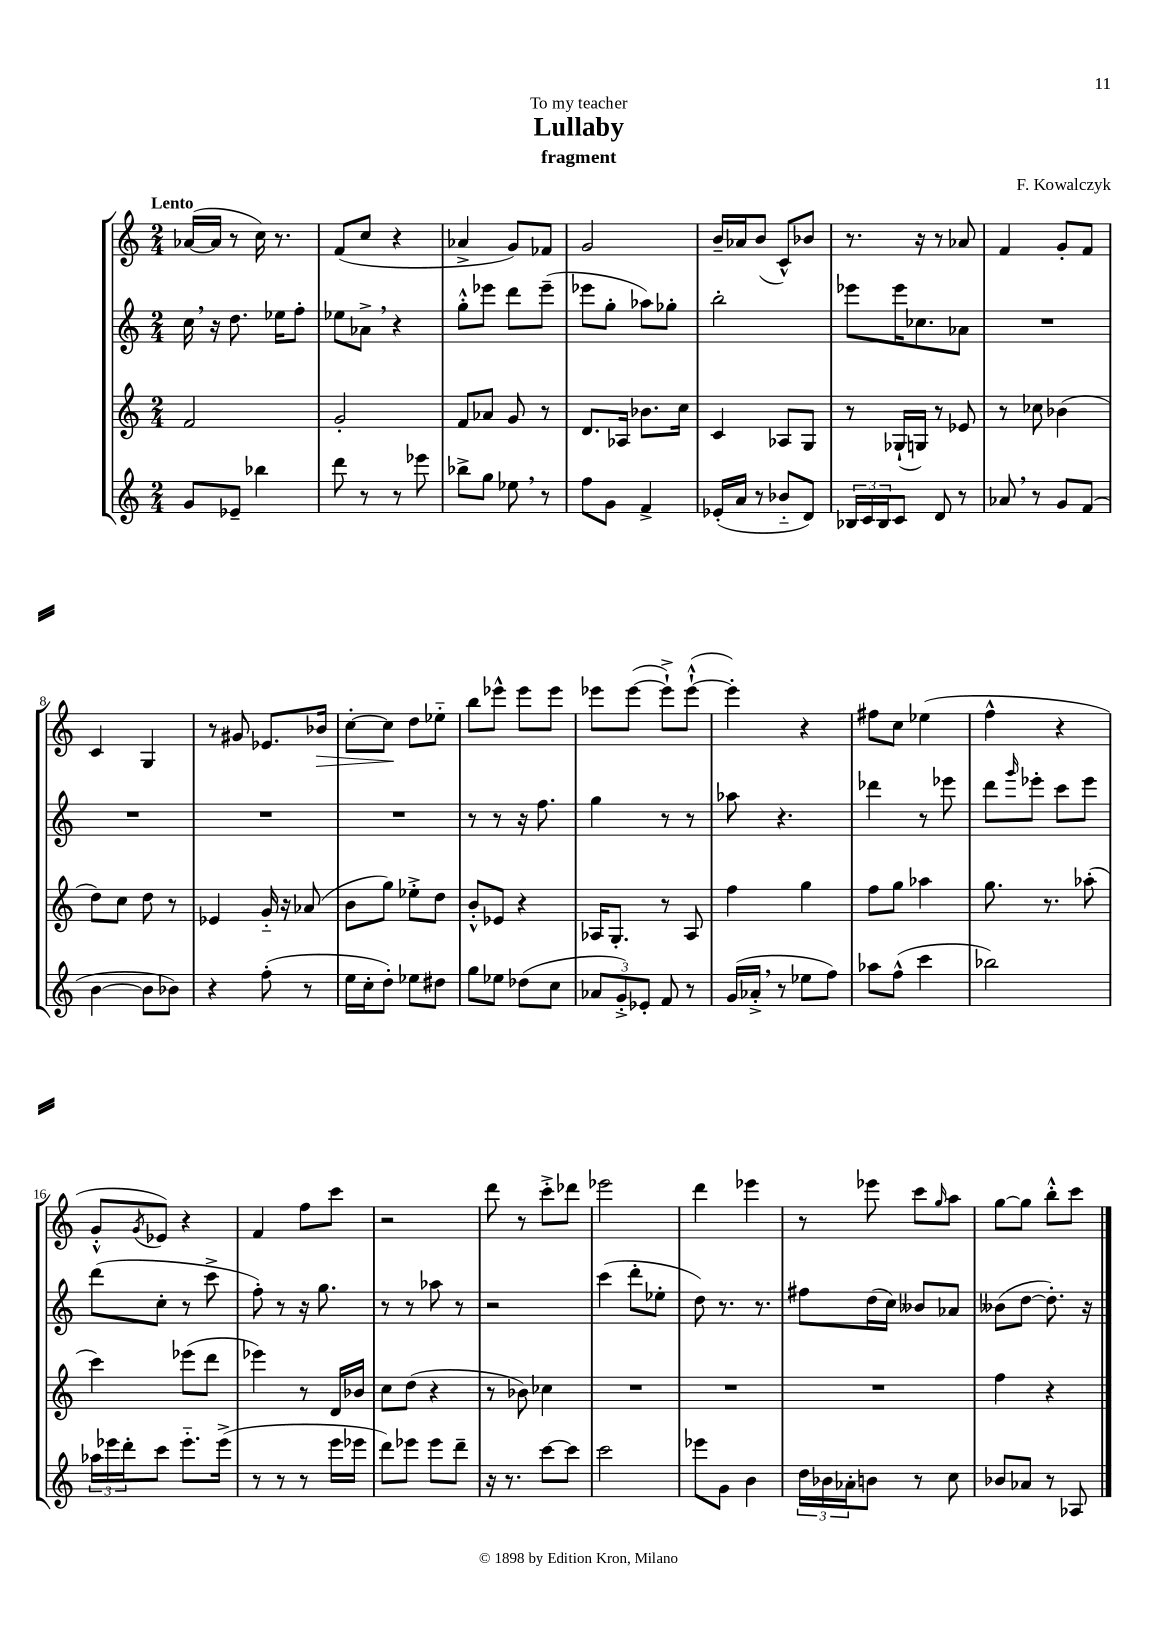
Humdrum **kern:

**kern	**kern	**kern	**kern
*staff4	*staff3	*staff2	*staff1
*clefG2	*clefG2	*clefG2	*clefG2
*k[]	*k[]	*k[]	*k[]
*M2/4	*M2/4	*M2/4	*M2/4
8g	2f	16cc	([16a-
.	.	16r	16a-]
8e-~	.	8.dd	8r
4bb-	.	.	16cc)
.	.	16ee-	8.r
.	.	8ff'	.
=	=	=	=
8ddd	2g'	8ee-	(8f
8r	.	8a-^	8cc
8r	.	4r	4r
8eee-	.	.	.
=	=	=	=
8bb-^	8f	8gg'^^	4a-^
8gg	8a-	8eee-	.
8ee-	8g	8ddd	8g)
8r	8r	(8eee-~	8f-
=	=	=	=
8ff	8.d	8eee-	2g
8g	.	8gg'	.
.	16A-	.	.
4f^	8.b-	8aa-)	.
.	.	8gg-'	.
.	16cc	.	.
=	=	=	=
(16e-'	4c	2bb'	16b~
16a	.	.	16a-
8r	.	.	(8b
8b-'~	8A-	.	8c^^)
8d)	8G	.	8b-
=	=	=	=
24B-	8r	8eee-	8.r
24c	.	.	.
24B-	.	.	.
8c	(16G-`	16eee-	.
.	16G)	8.cc-	16r
8d	8r	.	8r
8r	8e-	8a-	8a-
=	=	=	=
8a-	8r	2r	4f
8r	8cc-	.	.
8g	(4b-	.	8g'
(8f	.	.	8f
=	=	=	=
[4b	8dd)	2r	4c
.	8cc	.	.
8b]	8dd	.	4G
8b-)	8r	.	.
=	=	=	=
4r	4e-	2r	8r
.	.	.	8g#
(8ff'	16g'~	.	8.e-
.	16r	.	.
8r	(8a-	.	.
.	.	.	16b-
=	=	=	=
16ee	8b	2r	[8cc'
16cc'	.	.	.
8dd')	8gg)	.	8cc]
8ee-	8ee-'^	.	8dd
8dd#	8dd	.	8ee-'~
=	=	=	=
8gg	8b'^^	8r	8bb
8ee-	8e-	8r	8eee-^^
(8dd-	4r	16r	8eee-
.	.	8.ff	.
8cc	.	.	8eee-
=	=	=	=
12a-	16A-	4gg	8eee-
.	8.G'	.	.
12g'^)	.	.	.
.	.	.	([8eee-
12e-'	.	.	.
8f	8r	8r	8eee-`^])
8r	8A-	8r	([8eee-`^^
=	=	=	=
(16g	4ff	8aa-	4eee-'])
16a-'^	.	.	.
8r	.	4.r	.
8ee-	4gg	.	4r
8ff)	.	.	.
=	=	=	=
8aa-	8ff	4ddd-	8ff#
(8ff^^	8gg	.	8cc
4ccc	4aa-	8r	(4ee-
.	.	8eee-	.
=	=	=	=
2bb-)	8.gg	8ddd	4ff^^
.	.	16qqggg	.
.	.	8eee-'	.
.	8.r	.	.
.	.	8ccc	4r
.	(8aa-'	8eee-	.
=	=	=	=
24aa-	4ccc)	(8ddd	8g'^^
24eee-	.	.	.
24ddd'	.	.	.
.	.	.	8qg
8ccc	.	8cc'	8e-)
8.eee-'~	(8eee-	8r	4r
.	8ddd	8ccc^	.
(16eee-^	.	.	.
=	=	=	=
8r	4eee-)	8ff')	4f
8r	.	8r	.
8r	8r	16r	8ff
.	.	8.gg	.
16eee	16d	.	8ccc
16eee-	16b-	.	.
=	=	=	=
8ddd)	8cc	8r	2r
8eee-	(8dd	8r	.
8eee-	4r	8aa-	.
8ddd~	.	8r	.
=	=	=	=
16r	8r	2r	8ddd
8.r	.	.	.
.	8b-)	.	8r
[8ccc	4cc-	.	8ccc'^
8ccc]	.	.	8ddd-
=	=	=	=
2ccc	2r	(4ccc	2eee-
.	.	8ddd'	.
.	.	8ee-'	.
=	=	=	=
8eee-	2r	8dd)	4ddd
8g	.	8.r	.
4b	.	.	4eee-
.	.	8.r	.
=	=	=	=
24dd	2r	8ff#	8r
24b-	.	.	.
24a-'	.	.	.
8b	.	(16dd	8eee-
.	.	16cc)	.
8r	.	8b--	8ccc
.	.	.	16qqgg
8cc	.	8a-	8aa
=	=	=	=
8b-	4ff	(8b--	[8gg
8a-	.	[8dd	8gg]
8r	4r	8.dd'])	8bb'^^
8A-	.	.	8ccc
.	.	16r	.
==	==	==	==
*-	*-	*-	*-
